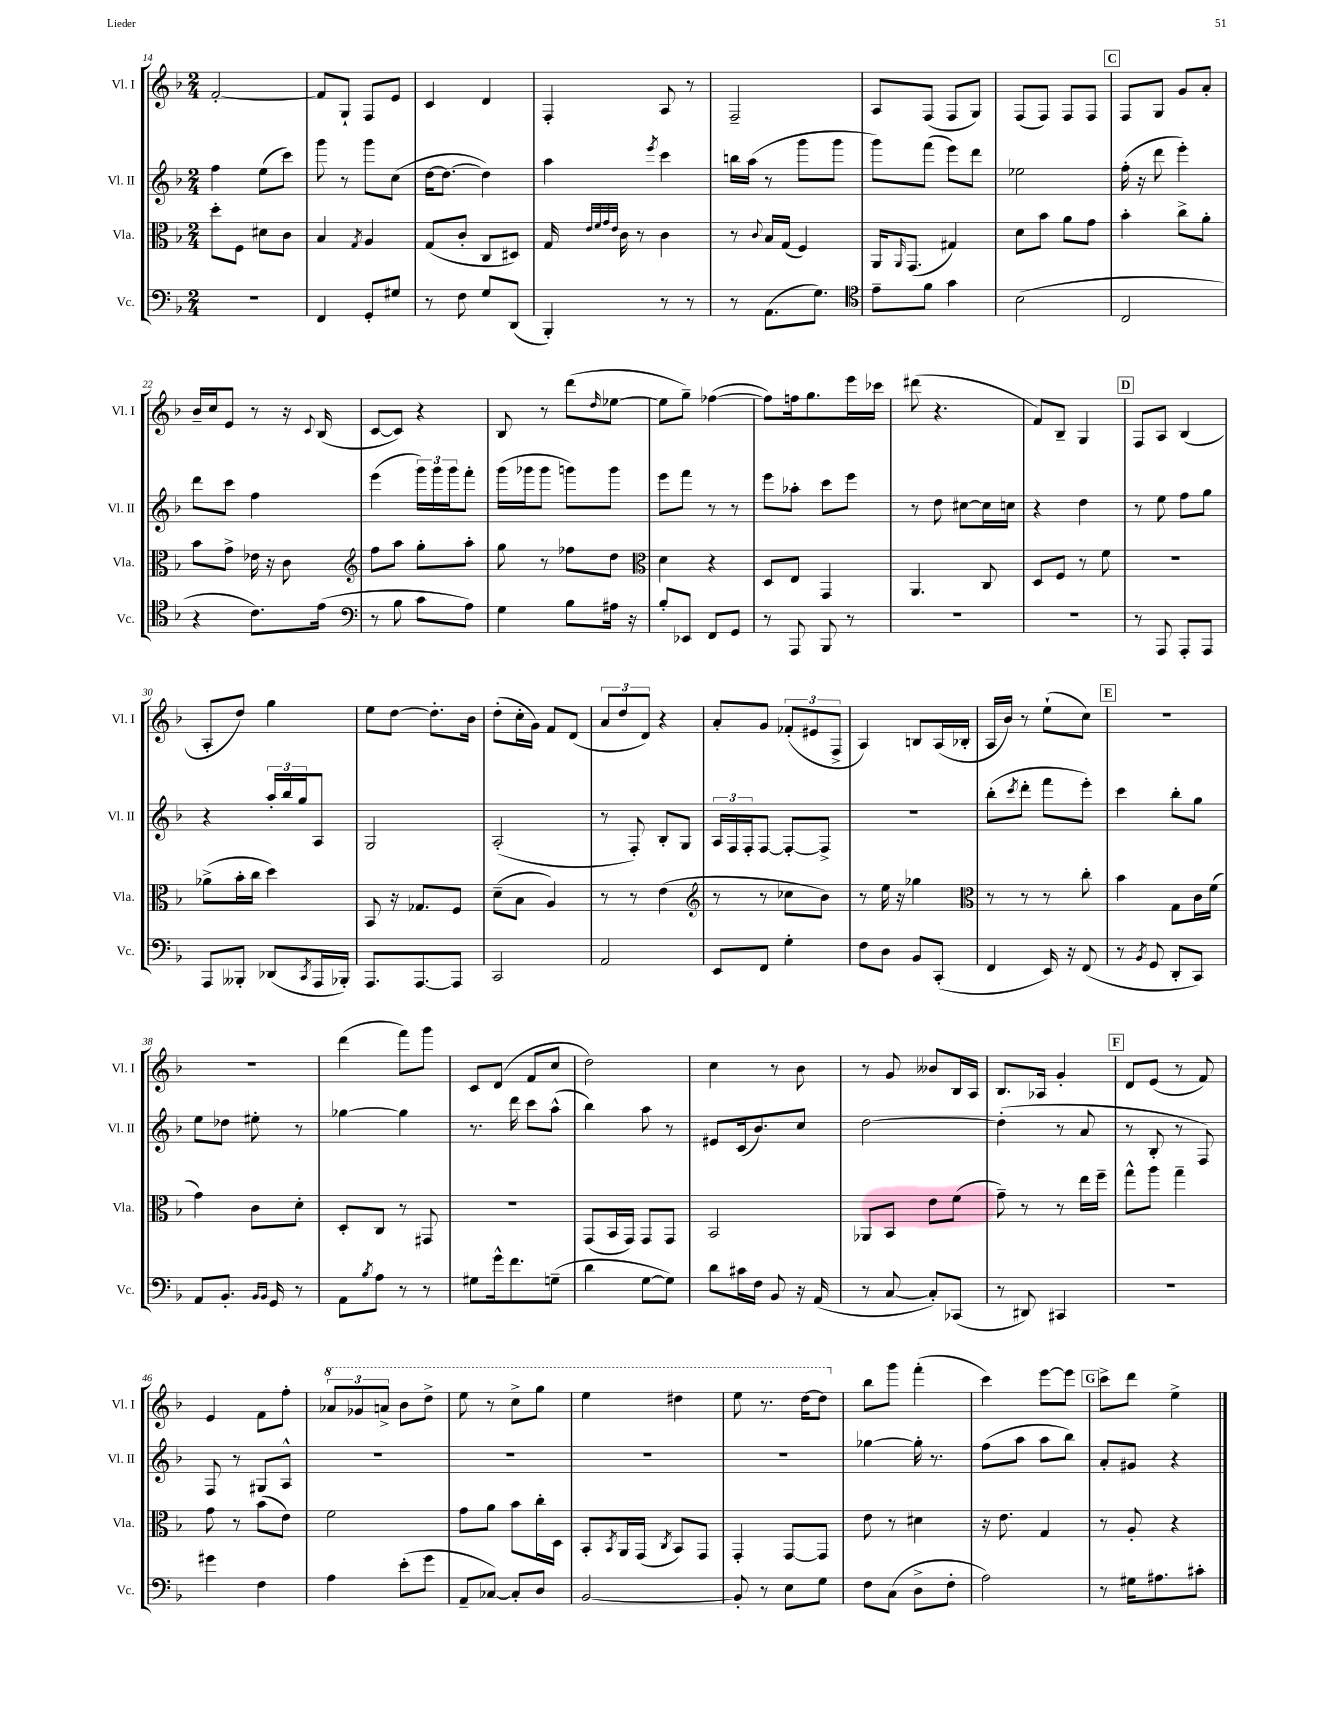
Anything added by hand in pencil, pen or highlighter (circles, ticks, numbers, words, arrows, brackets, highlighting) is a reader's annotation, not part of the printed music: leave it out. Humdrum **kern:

**kern	**kern	**kern	**kern
*staff4	*staff3	*staff2	*staff1
*clefF4	*clefC3	*clefG2	*clefG2
*k[b-]	*k[b-]	*k[b-]	*k[b-]
*M2/4	*M2/4	*M2/4	*M2/4
2r	8dd'	4ff	[2f'
.	8F	.	.
.	8d#	(8ee	.
.	8c	8ccc)	.
=	=	=	=
4FF	4B-	8ggg	8f]
.	.	8r	8G`
.	8qG	.	.
8GG'	4A	8ggg	8F
8G#	.	(8cc	8e
=	=	=	=
8r	(8G	[16dd	4c
.	.	8.dd_	.
8F	8c'	.	.
8G	8C	4dd])	4d
(8DD	8D#)	.	.
=	=	=	=
4BBB-')	16G	4aa	4F'
.	32qqe	.	.
.	32qqf	.	.
.	32qqg	.	.
.	32qqe	.	.
.	16c	.	.
.	8r	.	.
.	.	8qeee	.
8r	4c	4ccc	8A
8r	.	.	8r
=	=	=	=
8r	8r	16bb	2F~
.	.	(16aa	.
.	8qqc	.	.
(8.AA	16B-	8r	.
.	(16G	.	.
.	4F)	8ggg	.
8.G)	.	.	.
.	.	8ggg	.
=	=	=	=
*clefC4	*	*	*
8e~	16AA	8ggg)	8A
.	16qqAA	.	.
.	(8.GG	.	.
8f	.	(8fff	(8F
4g	4G#)	8eee)	8F
.	.	8ddd	8G)
=	=	=	=
(2B-	8d	2ee-	(8F
.	8b-	.	8F)
.	8a	.	8F
.	8g	.	8F
=	=	=	=
2C	4b-'	(16ff'	8F
.	.	16r	.
.	.	8ddd	8G
.	8cc^	4eee')	8g
.	8a'	.	8a'
=	=	=	=
4r	8b-	8ddd	16b-~
.	.	.	16cc
.	8g^	8ccc	8e
8.c)	16e-	4ff	8r
.	16r	.	.
.	8c	.	16r
.	.	.	8qqc
(16e	.	.	(16B-
=	=	=	=
*clefF4	*clefG2	*	*
8r	8ff	(4eee	[8c
8B-	8aa	.	8c])
8c	8gg'	24ggg)	4r
.	.	24ggg	.
.	.	24ggg	.
8A)	8aa'	8fff'	.
=	=	=	=
4G	8gg	(16ggg	8B-
.	.	16ggg-	.
.	8r	8ggg-	8r
8B-	8ff-	8ggg)	(8ddd
.	.	.	16qqdd
16A#	8dd	8ggg	[8ee-
16r	.	.	.
=	=	=	=
*	*clefC3	*	*
8B-'	4d	8eee	8ee-]
8EE-	.	8fff	8gg~)
8FF	4r	8r	([4ff-
8GG	.	8r	.
=	=	=	=
8r	8D	8eee	8ff-])
8AAA	8E	8aa-'	16ff
.	.	.	8.gg
8BBB-	4GG	8ccc	.
8r	.	8eee	16eee
.	.	.	16ccc-
=	=	=	=
2r	4.AA	8r	(8ddd#
.	.	8dd	4.r
.	.	[8cc#	.
.	8C	16cc#]	.
.	.	16cc	.
=	=	=	=
2r	8D	4r	8f)
.	8F	.	8B-~
.	8r	4dd	4G
.	8f	.	.
=	=	=	=
8r	2r	8r	8F
8AAA	.	8ee	8A
8AAA'	.	8ff	(4B-
8AAA	.	8gg	.
=	=	=	=
8AAA	(8a-^	4r	8A'
8BBB--'	16b-'	.	8dd)
.	16cc	.	.
(8DD-	4dd)	24aa'	4gg
.	.	24bb-	.
.	.	24gg	.
8qCC	.	.	.
16AAA	.	8A	.
16BBB-')	.	.	.
=	=	=	=
8.AAA	8BB-	2G	8ee
.	16r	.	[8dd
[8.AAA	8.G-	.	.
.	.	.	8.dd']
8AAA]	8F	.	.
.	.	.	16b-
=	=	=	=
2CC	(8d~	(2A'	(8dd'
.	8B-	.	16cc'
.	.	.	16g)
.	4A)	.	8f
.	.	.	(8d
=	=	=	=
2AA	8r	8r	12a
.	.	.	12dd
.	8r	8F')	.
.	.	.	12d)
.	(4e	8B-'	4r
.	.	8G	.
=	=	=	=
*	*clefG2	*	*
8EE	8r	24A	8a'
.	.	24F	.
.	.	24F'	.
8FF	8r	[8F	8g
4G'	8cc-	8F'_	(12f-'
.	.	.	12e#
.	8b-)	8F^]	.
.	.	.	12F^
=	=	=	=
8F	8r	2r	4A)
8D	16ee	.	.
.	16r	.	.
8BB-	4gg-	.	8B
(8CC'	.	.	(16A
.	.	.	16B-'
=	=	=	=
*	*clefC3	*	*
4FF	8r	(8bb-'	16A
.	.	.	16b-)
.	.	8qccc	.
.	8r	8ddd'	8r
16EE)	8r	8fff	(8ee`
16r	.	.	.
(8FF	8cc'	8eee')	8cc)
=	=	=	=
8r	4b-	4ccc	2r
8qBB-	.	.	.
8GG	.	.	.
8DD'	8G	8bb-'	.
8CC)	16c	8gg	.
.	(16f	.	.
=	=	=	=
8AA	4g)	8ee	2r
8.BB-'	.	8dd-	.
.	8c	8ee#'	.
16qqBB-	.	.	.
16qqBB-	.	.	.
16GG	.	.	.
8r	8d'	8r	.
=	=	=	=
8AA	8D'	[4gg-	(4ddd
8qB-	.	.	.
8A	8C	.	.
8r	8r	4gg-]	8fff)
8r	8GG#	.	8ggg
=	=	=	=
8G#	2r	8.r	8c
16g^^	.	.	(8d
8.f	.	16ddd	.
.	.	8ccc	8f
(8G~	.	(8aa^^	8cc
=	=	=	=
4d	(8GG	4bb-)	2dd)
.	16BB-	.	.
.	16GG)	.	.
[8G	8GG	8aa	.
8G])	8GG	8r	.
=	=	=	=
8d	2BB-	8e#	4cc
16c#	.	(16c	.
16F	.	8.b-)	.
8BB-	.	.	8r
16r	.	8cc	8b-
(16AA	.	.	.
=	=	=	=
8r	8AA-	[2dd	8r
[8C	8BB-	.	8g
8C'])	8e	.	8b--
(8CC-	(8f	.	16B-
.	.	.	16A
=	=	=	=
8r	8g~)	(4dd']	8.B-
8DD#)	8r	.	.
.	.	.	16A-
4CC#	8r	8r	4g'
.	16ee	8a	.
.	16ff~	.	.
=	=	=	=
2r	8gg^^	8r	8d
.	8aa	8B-'	(8e
.	4gg~	8r	8r
.	.	8F)	8f)
=	=	=	=
4g#	8g	8F	4e
.	8r	8r	.
4F	(8b-	8G#	8f
.	8e)	8A^^	8ff'
=	=	=	=
4A	2f	2r	12aa-
.	.	.	12gg-
.	.	.	12aa^
(8e'	.	.	8bb-
8g	.	.	8ddd^
=	=	=	=
8AA~	8g	2r	8eee
[8C-)	8a	.	8r
8C-']	8b-	.	8ccc^
8D	16cc'	.	8ggg
.	16D	.	.
=	=	=	=
[2BB-	8BB-'	2r	4eee
.	8qBB-	.	.
.	16AA	.	.
.	(16GG	.	.
.	8qC	.	.
.	8BB-)	.	4ddd#
.	8GG	.	.
=	=	=	=
8BB-']	4GG'	2r	8eee
8r	.	.	8.r
8E	[8GG	.	.
.	.	.	[16ddd
8G	8GG]	.	8ddd]
=	=	=	=
8F	8e	[4gg-	8bb-
(8C	8r	.	8ggg
8D^	4d#	16gg-']	(4fff'
.	.	8.r	.
8F'	.	.	.
=	=	=	=
2A)	16r	(8ff	4ccc)
.	8.e	.	.
.	.	8aa	.
.	4G	8aa	[8eee
.	.	8bb-)	8eee]
=	=	=	=
8r	8r	8a'	8ccc^
16G#	8A'	8g#	8ddd
8.A#	.	.	.
.	4r	4r	4ee^
8c#'	.	.	.
==	==	==	==
*-	*-	*-	*-
